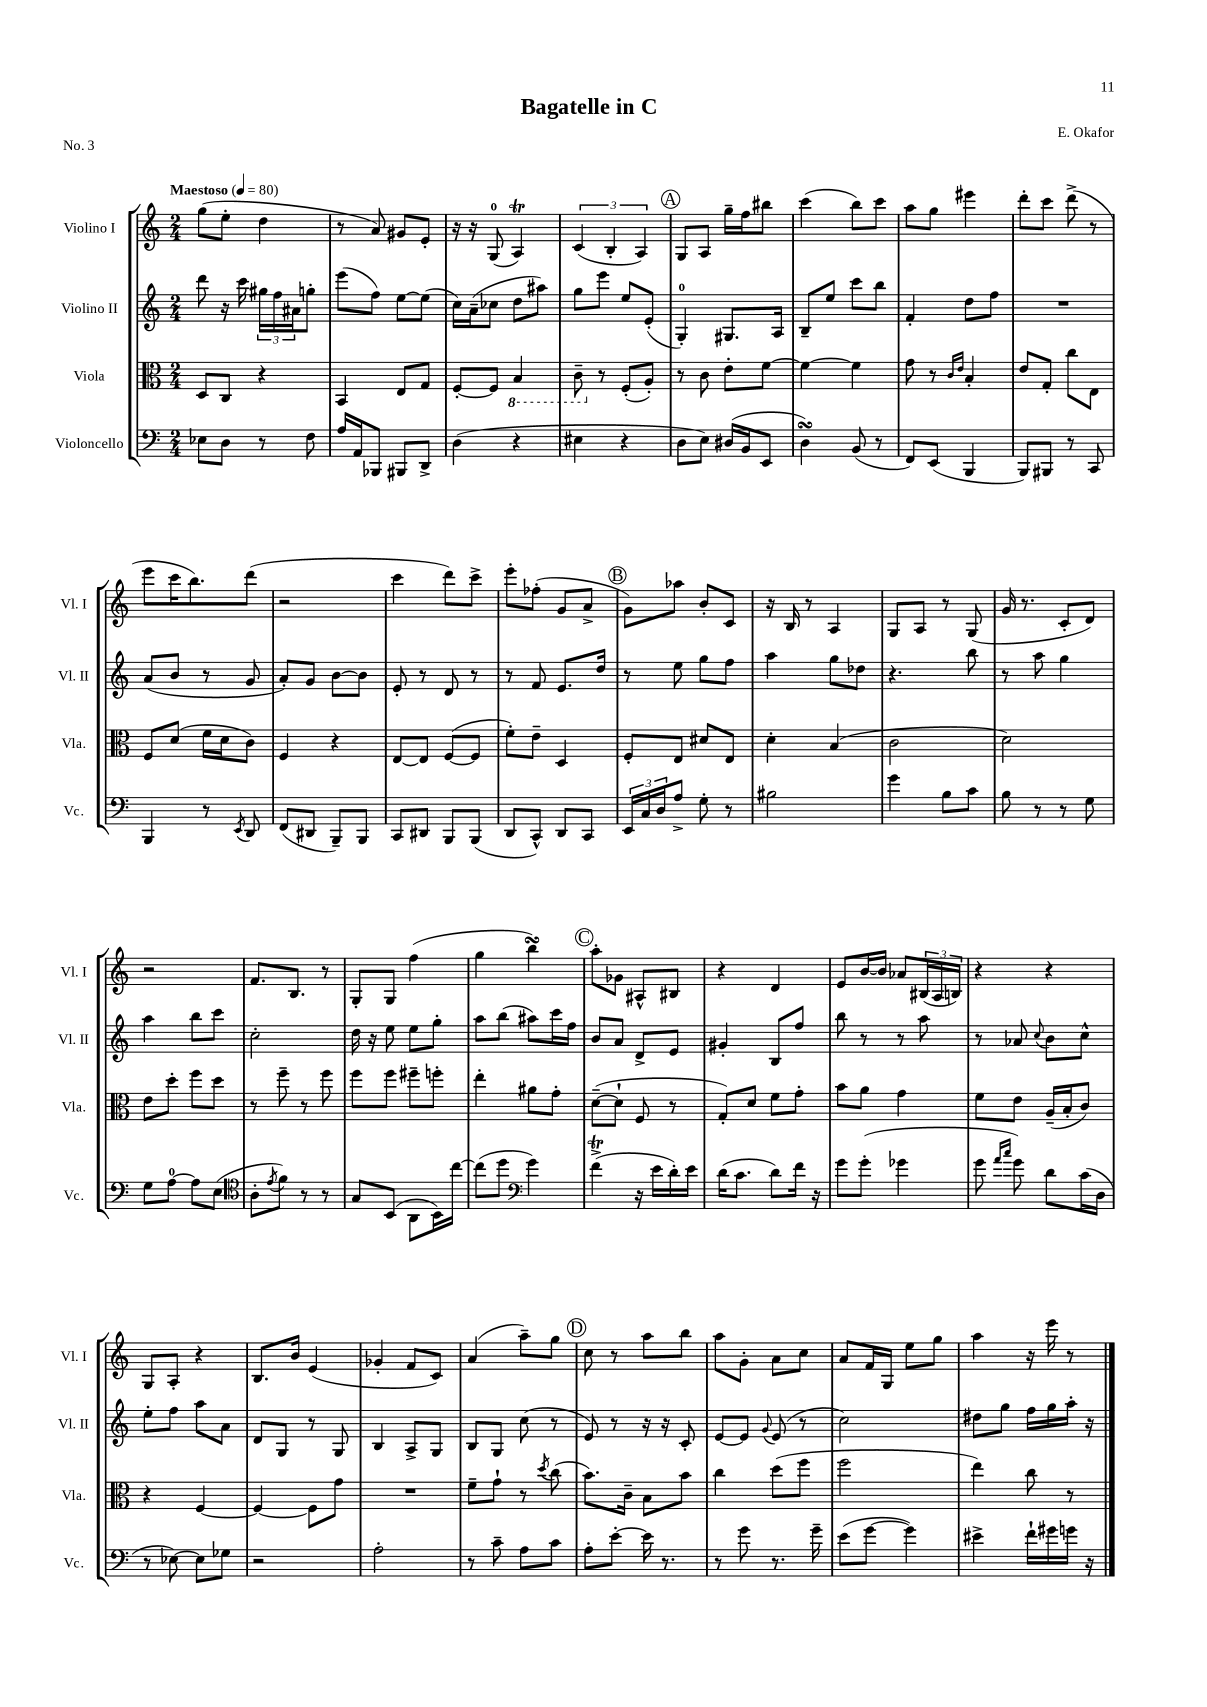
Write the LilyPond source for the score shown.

\header { title = "Bagatelle in C" composer = "E. Okafor" piece = "No. 3" }
<<
\new StaffGroup <<
\new Staff = "s0" \with { instrumentName = "Violino I" shortInstrumentName = "Vl. I" } {
    \clef treble \key c \major \numericTimeSignature \time 2/4 \tempo "Maestoso" 4 = 80
    g''8( e''8-. d''4 |
    r8 a'8) gis'8 e'8-. |
    r16 r16 g8-0( a4\trill) |
    \tuplet 3/2 { c'4( b4-. a4) } |
    \mark \markup { \circle "A" } g8 a8 g''16-- f''16 bis''8 |
    c'''4( b''8) c'''8 |
    a''8 g''8 eis'''4 |
    d'''8-. c'''8 d'''8->( r8 |
    e'''8 c'''16 b''8.) d'''8( |
    r2 |
    c'''4 d'''8) c'''8-> |
    e'''8-. fes''8-.( g'8 a'8-> |
    \mark \markup { \circle "B" } g'8) aes''8 b'8-. c'8 |
    r16 b16 r8 a4 |
    g8 a8 r8 g8( |
    g'16 r8. c'8-. d'8) |
    r2 |
    f'8. b8. r8 |
    g8-. g8 f''4( |
    g''4 b''4\turn) |
    \mark \markup { \circle "C" } a''8-. ges'8 ais8-^ bis8 |
    r4 d'4 |
    e'8 b'16~ b'16 aes'8 \tuplet 3/2 { bis16( a16 b16) } |
    r4 r4 |
    g8 a8-. r4 |
    b8. b'16 e'4( |
    ges'4-. f'8 c'8) |
    a'4( a''8--) g''8 |
    \mark \markup { \circle "D" } c''8 r8 a''8 b''8 |
    a''8 g'8-. a'8 c''8 |
    a'8 f'16 g16 e''8 g''8 |
    a''4 r16 e'''16 r8 \bar "|." |
}
\new Staff = "s1" \with { instrumentName = "Violino II" shortInstrumentName = "Vl. II" } {
    \clef treble \key c \major \numericTimeSignature \time 2/4
    d'''8 r16 c'''16 \tuplet 3/2 { gis''16 f''16 ais'16 } g''8-. |
    e'''8( f''8) e''8~ e''8( |
    c''16) a'16--( ces''8 d''8 ais''8) |
    g''8 e'''8 e''8 e'8-.( |
    \mark \markup { \circle "A" } g4-0-.) gis8. a16 |
    b8-- e''8 c'''8 b''8 |
    f'4-. d''8 f''8 |
    R2 |
    a'8( b'8 r8 g'8 |
    a'8-.) g'8 b'8~ b'8 |
    e'8-. r8 d'8 r8 |
    r8 f'8 e'8. d''16 |
    \mark \markup { \circle "B" } r8 e''8 g''8 f''8 |
    a''4 g''8 des''8 |
    r4. b''8 |
    r8 a''8 g''4 |
    a''4 b''8 c'''8 |
    c''2-. |
    d''16 r16 e''8 e''8 g''8-. |
    a''8 b''8( ais''8) c'''16 f''16 |
    \mark \markup { \circle "C" } b'8 a'8 d'8-> e'8 |
    gis'4-. b8 f''8 |
    b''8 r8 r8 a''8 |
    r8 aes'8 \appoggiatura { c''8 } b'8 c''8-^ |
    e''8-. f''8 a''8 a'8 |
    d'8 g8 r8 g8 |
    b4 a8-> g8 |
    b8 g8 c''8( r8 |
    \mark \markup { \circle "D" } e'8) r8 r16 r16 c'8-. |
    e'8~ e'8 \appoggiatura { g'8 } e'8( r8 |
    c''2) |
    dis''8 g''8 f''16 g''16 a''16-. r16 \bar "|." |
}
\new Staff = "s2" \with { instrumentName = "Viola" shortInstrumentName = "Vla." } {
    \clef alto \key c \major \numericTimeSignature \time 2/4
    d8 c8 r4 |
    b,4 e8 g8 |
    f8~-. f8 \ottava #-1 b,4 |
    c8-- \ottava #0 r8 f8-.( a8-.) |
    \mark \markup { \circle "A" } r8 c'8 e'8-. f'8~ |
    f'4~ f'4 |
    g'8 r8 \grace { c'16 e'16 } b4-. |
    e'8 g8-. c''8 e8 |
    f8 d'8( f'16 d'16 c'8) |
    f4 r4 |
    e8~ e8 f8~( f8 |
    f'8-.) e'8-- d4 |
    \mark \markup { \circle "B" } f8-. e8 dis'8 e8 |
    d'4-. b4( |
    c'2 |
    d'2) |
    e'8 d''8-. f''8 d''8 |
    r8 f''8-- r8 f''8 |
    f''8 f''8 fis''8-- f''8-. |
    e''4-. ais'8 g'8-. |
    \mark \markup { \circle "C" } d'8~--( d'8-! f8 r8 |
    g8-.) d'8 f'8 g'8-. |
    b'8 a'8 g'4 |
    f'8 e'8 a16--( b16-. c'8) |
    r4 f4~ |
    f4~ f8 g'8 |
    R2 |
    f'8-- g'8-! r8 \acciaccatura { d''8 } c''8( |
    \mark \markup { \circle "D" } b'8.) c'16-- b8 b'8 |
    c''4 d''8( f''8 |
    f''2 |
    e''4) c''8 r8 \bar "|." |
}
\new Staff = "s3" \with { instrumentName = "Violoncello" shortInstrumentName = "Vc." } {
    \clef bass \key c \major \numericTimeSignature \time 2/4
    ees8 d8 r8 f8 |
    a16 a,16 bes,,8 bis,,8 d,8-> |
    d4( r4 |
    eis4 r4 |
    \mark \markup { \circle "A" } d8 e8) dis16( b,16 e,8 |
    d4\turn) b,8( r8 |
    f,8) e,8( b,,4 |
    b,,8) bis,,8 r8 c,8 |
    b,,4 r8 \acciaccatura { e,8 } d,8 |
    f,8( dis,8 b,,8--) b,,8 |
    c,8 dis,8 b,,8 b,,8( |
    d,8 c,8-^) d,8 c,8 |
    \mark \markup { \circle "B" } \tuplet 3/2 { e,16 c16 d16 } a8-> g8-. r8 |
    bis2 |
    g'4 b8 c'8 |
    b8 r8 r8 g8 |
    g8 a8-0~ a8 e8( |
    \clef tenor a8-. \acciaccatura { e'8 } f'8) r8 r8 |
    g8 b,8( a,8 b,16) c''16~ |
    c''8( d''8 \clef bass g'4) |
    \mark \markup { \circle "C" } f'4->\trill( r16 e'16 d'16-.) e'16 |
    d'16( c'8. d'8) f'16 r16 |
    g'8 g'8-.( ges'4 |
    g'8 \grace { a'16 c''16 } g'8) d'8 c'16( d16 |
    r8 ees8~) ees8 ges8 |
    r2 |
    a2-. |
    r8 c'8-- a8 c'8 |
    \mark \markup { \circle "D" } a8-. e'8~-. e'16 r8. |
    r8 g'8 r8. g'16-- |
    e'8( g'8~ g'4) |
    eis'4-> f'16-! gis'16 g'16 r16 \bar "|." |
}
>>
>>
\layout { \context { \Score \remove "Bar_number_engraver" } }
